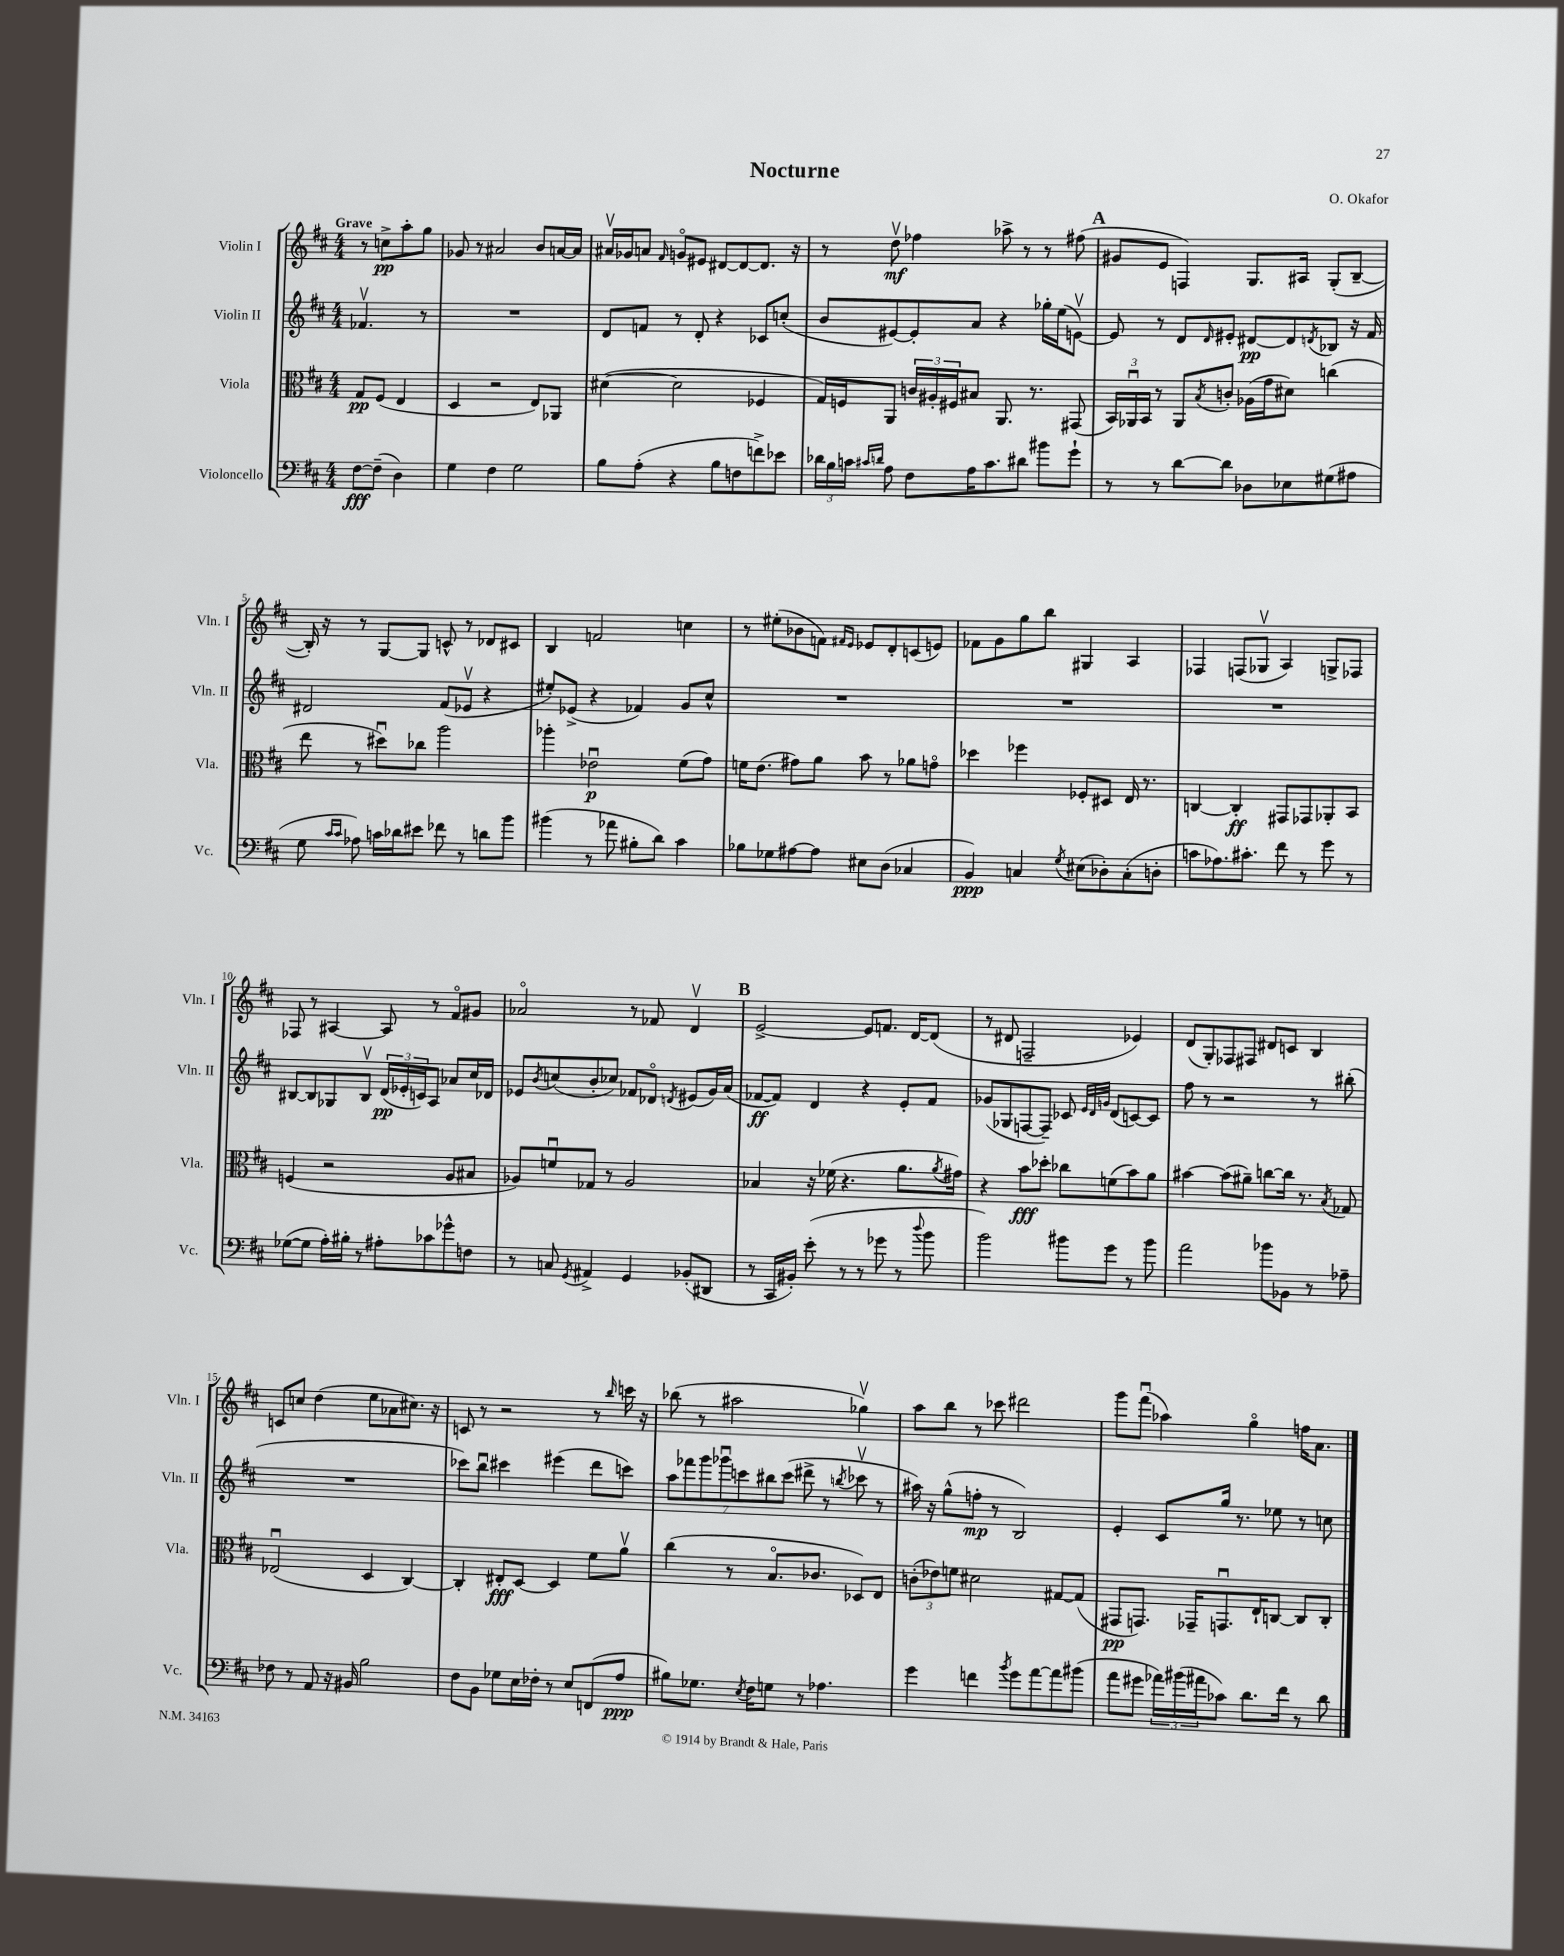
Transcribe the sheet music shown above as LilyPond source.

\header { title = "Nocturne" composer = "O. Okafor" }
<<
\new StaffGroup <<
\new Staff = "s0" \with { instrumentName = "Violin I" shortInstrumentName = "Vln. I" } {
    \clef treble \key d \major \numericTimeSignature \time 4/4 \partial 2 \tempo "Grave"
    r8 c''8->\pp a''8-. g''8 |
    ges'8 r8 ais'2 b'8 a'16~ a'16 |
    ais'16\upbow ges'16 a'8 \grace { fis'16 } g'8\flageolet eis'8 dis'8~ dis'8~ dis'8. r16 |
    r8 d''8\upbow\mf fes''4 aes''8-> r8 r8 fis''8( |
    \mark \markup { \bold "A" } gis'8 e'8 f4) g8. ais16 g8-.( b8~-- |
    b16-.) r16 r8 g8~ g8 c'8-^ r8 des'8 cis'8 |
    b4 f'2 c''4 |
    r8 eis''8-.( bes'8 f'8) \grace { fis'16 e'16 } ees'8 d'8-. c'8( e'8) |
    fes'8 g'8 g''8 b''8 gis4 a4 |
    fes4 f8( ges8\upbow a4) g8-> fes8 |
    fes8 r8 ais4~ ais8 r8 fis'8\flageolet gis'8 |
    aes'2\flageolet r8 fes'8 d'4\upbow |
    \mark \markup { \bold "B" } e'2~-> e'8 f'8. d'16~ d'8( |
    r8 dis'8 f2-- ees'4) |
    d'8( g8-.) fes8 fis8 dis'8 c'8 b4 |
    c'8 c''8 d''4( e''8 aes'8 cis''8.) r16 |
    c'8 r8 r2 r8 \grace { b''16 } c'''16 r16 |
    bes''8( r8 ais''2 ges''4\upbow) |
    a''8 b''8 r8 ces'''8 dis'''2 |
    g'''8 fis'''8\downbow( aes''4) g''4\flageolet f''16 a'8. \bar "|." |
}
\new Staff = "s1" \with { instrumentName = "Violin II" shortInstrumentName = "Vln. II" } {
    \clef treble \key d \major \numericTimeSignature \time 4/4 \partial 2
    fes'4.\upbow r8 |
    R1 |
    d'8 f'8 r8 d'8-. r4 ces'8 c''8-.( |
    b'8 eis'8~) eis'8-. a'8 r4 ges''16-. e''16( e'8~\upbow) |
    \mark \markup { \bold "A" } e'8 r8 d'8 \grace { d'16 } eis'8-. dis'8~\pp dis'8 \acciaccatura { d'8 } bes8 r16 fis'16 |
    dis'2 fis'8( ees'8\upbow r4 |
    eis''8-.) ees'8->( r4 fes'4) g'8 cis''8-^ |
    R1 |
    R1 |
    R1 |
    bis8~ bis8 ges8 bis8\upbow \tuplet 3/2 { d'16\pp( ees'16-. c'16) } a8 aes'8 cis''16 des'16 |
    ees'8 \acciaccatura { b'8 } c''8( b'8-. ces''8) fes'8 des'8\flageolet \acciaccatura { d'8 } eis'8( g'16) a'16( |
    \mark \markup { \bold "B" } fes'8~\ff fes'8) d'4 r4 e'8-. fes'8 |
    ges'8( ges8 f8~ f8--) ces'8 \grace { e'32 d'32 g'32 } d'8( c'8~) c'8 |
    fis''8 r8 r2 r8 bis''8-.( |
    R1 |
    ces'''8) b''8\downbow cis'''4 eis'''4( d'''8 c'''8) |
    \tuplet 7/4 { a''8 fes'''8 g'''8 ges'''8\downbow c'''8 bis''8 c'''8( } dis'''8-> r8 \acciaccatura { b''8 } ces'''8\upbow r8 |
    ais''16) r16 g''8-^( f''8-.\mp r8 b2) |
    e'4-. cis'8 g''16 r8. ees''8 r8 c''8 \bar "|." |
}
\new Staff = "s2" \with { instrumentName = "Viola" shortInstrumentName = "Vla." } {
    \clef alto \key d \major \numericTimeSignature \time 4/4 \partial 2
    g8\pp fis8( e4 |
    d4 r2 e8) aes,8 |
    dis'4~( dis'2 fes4 |
    g16) f16 a,8 \tuplet 3/2 { c'16 ais16-. fis16 } bis8 a,8. r8. gis,8( |
    \mark \markup { \bold "A" } \tuplet 3/2 { b,16) aes,16\downbow b,16 } r8 aes,8 \acciaccatura { b8 } c'8-. aes16( g'16 dis'8) c''4( |
    e''8 r8 dis''8\downbow) ces''8 a''2 |
    aes''4-. ees'2\downbow\p fis'8( g'8) |
    f'16 e'8.( gis'8) a'8 b'8 r8 aes'8 g'8\flageolet |
    des''4 fes''4 fes8-. dis8 e16 r8. |
    c4~ c4-.\ff gis,8 ges,8 aes,8-. b,8 |
    f4( r2 a8 bis8 |
    aes8) f'8\downbow ges8 r8 aes2 |
    \mark \markup { \bold "B" } bes4 r16 fes'16( r4. a'8. \acciaccatura { a'8 } gis'16) |
    r4 b'8\fff des''8-. ces''8 f'8( b'8) a'8 |
    bis'4~ bis'8( ais'8--) c''8~ c''16 r8. \acciaccatura { b8 } ges8 |
    ees2\downbow( d4 cis4~) |
    cis4-. eis8-.\fff d8~ d4 fis'8 a'8\upbow |
    cis''4( r8 b8.\flageolet ces'8. des8) e8 |
    \tuplet 3/2 { c'8-.( ees'8) f'8 } dis'2 gis8~ gis8( |
    gis,8\pp g,8.) ges,16-- g,8.\downbow e16-! c8~ c8 c8-. \bar "|." |
}
\new Staff = "s3" \with { instrumentName = "Violoncello" shortInstrumentName = "Vc." } {
    \clef bass \key d \major \numericTimeSignature \time 4/4 \partial 2
    fis8~\fff fis8--( d4) |
    g4 fis4 g2 |
    b8 a8-.( r4 b8 f8 f'8->) ees'8 |
    \tuplet 3/2 { des'16 b16 c'16 } \grace { cis'16 d'16 } a8 fis8 a16 cis'8. dis'8 bis'8 g'8-! |
    \mark \markup { \bold "A" } r8 r8 d'8~ d'8 des8 ees8 gis8( ais8 |
    g8 \grace { cis'16 cis'16 } aes8) c'16 des'16 eis'8 fes'8 r8 d'8 b'8 |
    bis'4( r8 aes'8 bis8-. d'8) cis'4 |
    bes8 ges8 ais8~ ais8 eis8 d8( ces4 |
    b,4\ppp) c4 \acciaccatura { g8 } eis8( des8-.) c8-.( d8-. |
    c'8 aes8.) cis'8.-. fis'8 r8 g'8 r8 |
    ges8~( ges8 a16-.) bis16-. r8 ais8-. ces'8 ges'8-^ f8 |
    r8 c8 \acciaccatura { g,8 } ais,4-> g,4 bes,8-.( dis,8 |
    \mark \markup { \bold "B" } r8 cis,16 bis,16-.) e'8-.( r8 r8 ges'8 r8 \appoggiatura { d''8 } b'8 |
    b'2) bis'8 g'8 r8 bis'8 |
    a'2 bes'8 bes,8 r8 aes8-- |
    fes8 r8 a,8 r16 bis,16 b2 |
    fis8 b,8 ges8 e16 fes16-. r8 e8 f,8( a8\ppp |
    bis8) ges8. \acciaccatura { e8 } fis16 g8 r8 aes4. |
    g'4 f'4 \acciaccatura { b'8 } g'8 a'8~ a'8 bis'8( |
    a'8 gis'8 \tuplet 3/2 { aes'16) bis'16( ais'16 } ces'8) d'8. fis'16 r8 d'8 \bar "|." |
}
>>
>>
